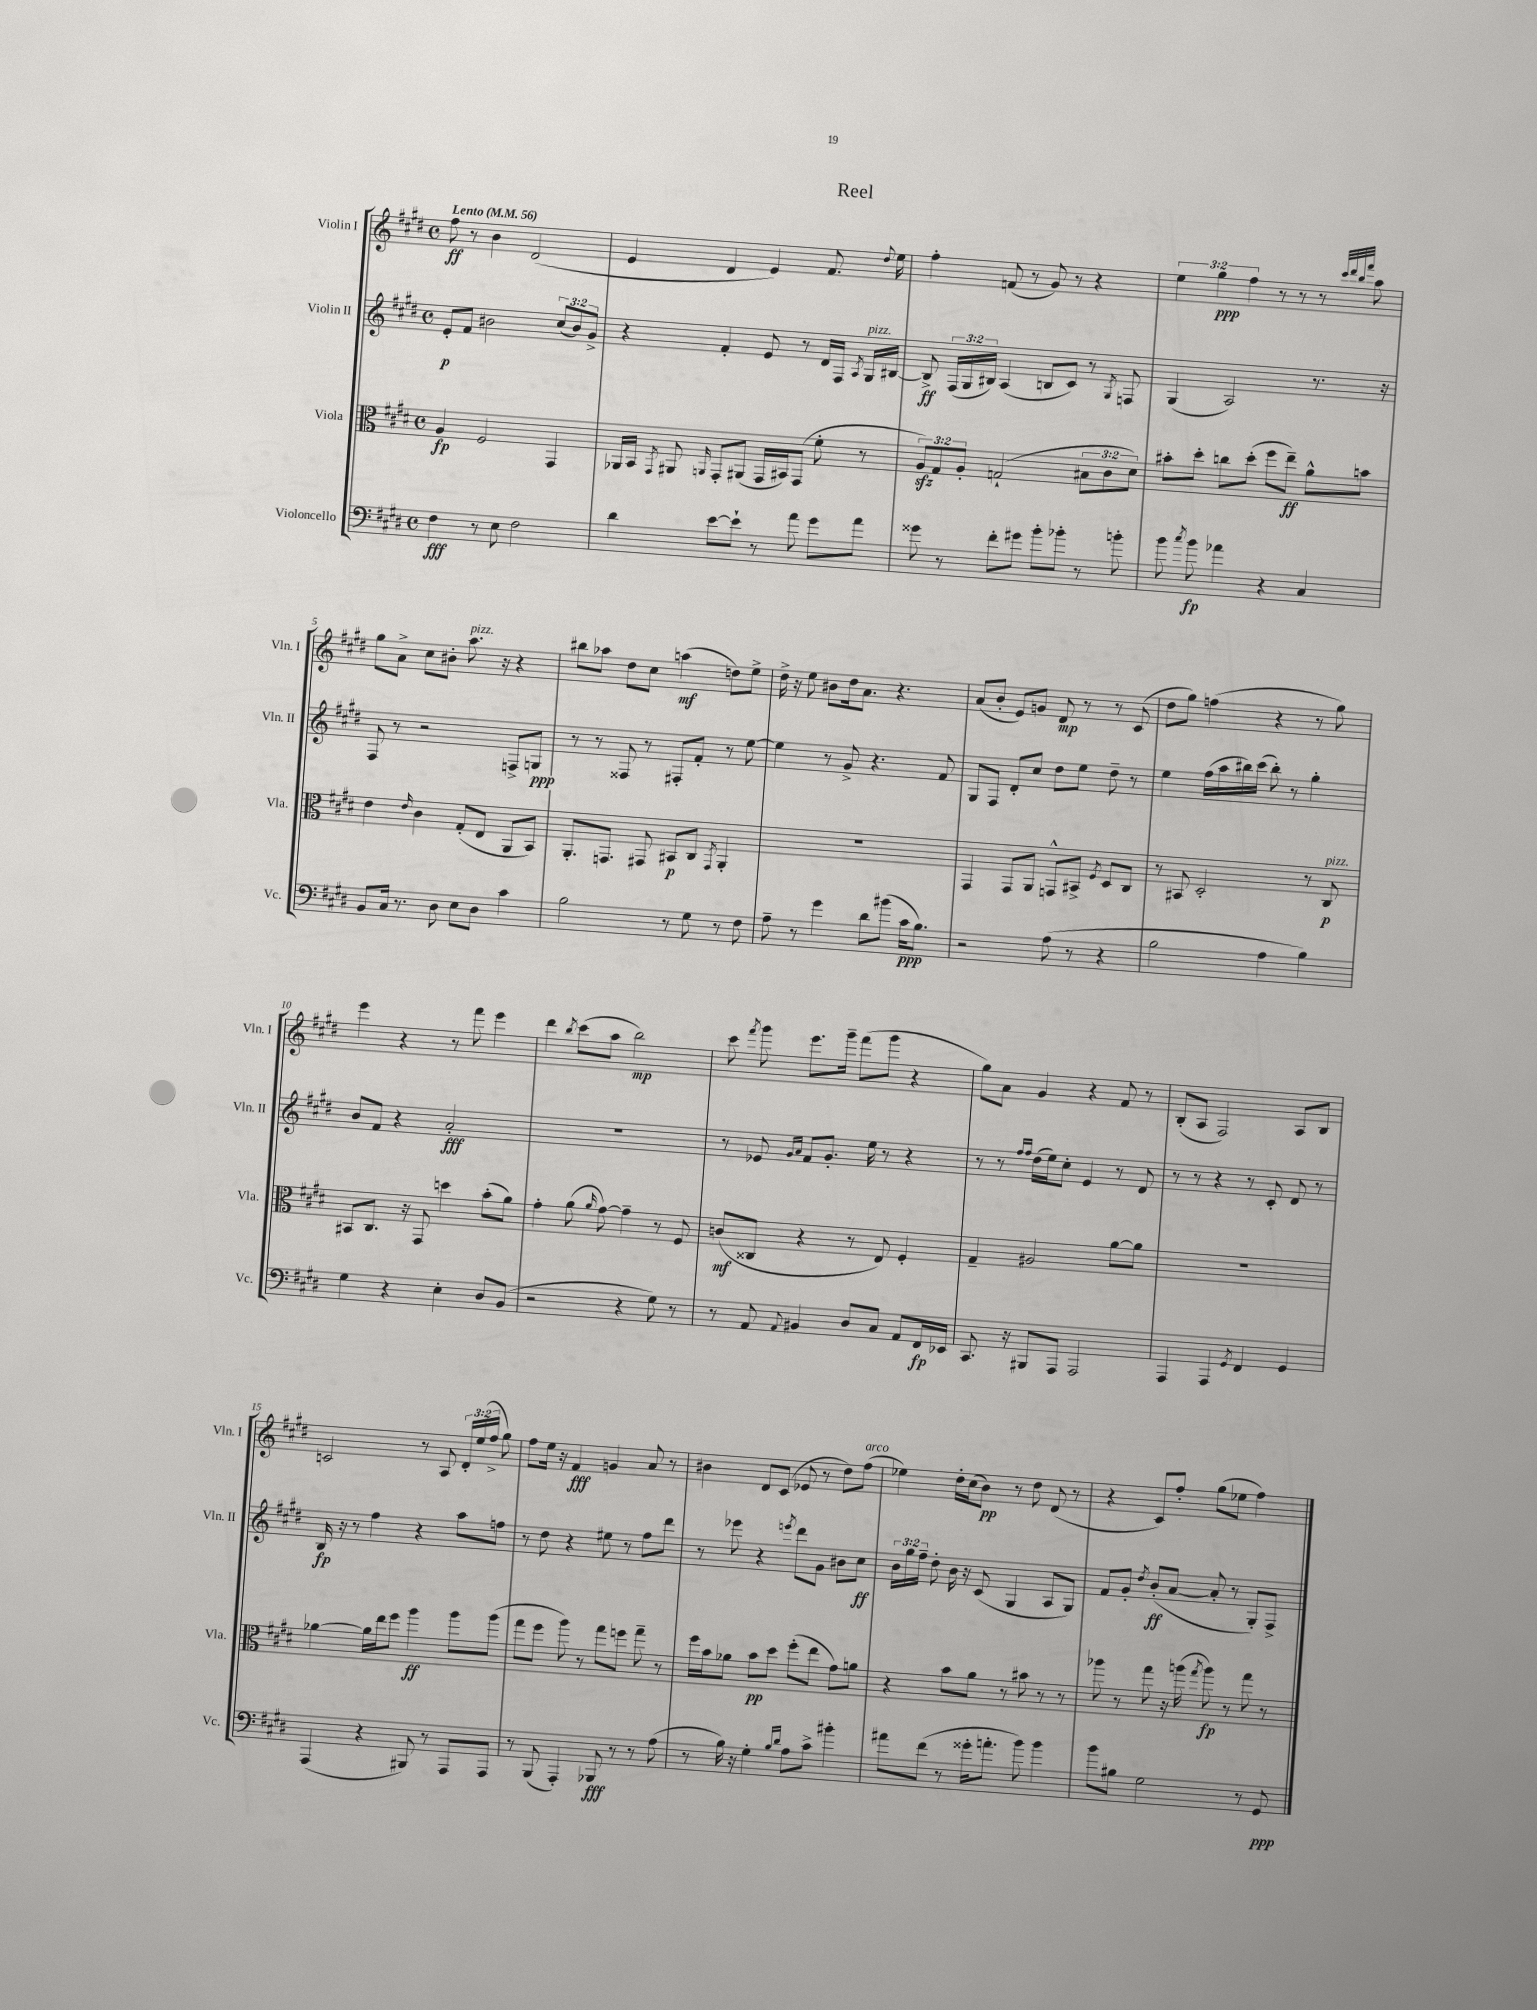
\header { title = "Reel" }
<<
\new StaffGroup <<
\new Staff = "s0" \with { instrumentName = "Violin I" shortInstrumentName = "Vln. I" } {
    \clef treble \key e \major \defaultTimeSignature \time 4/4 \override Staff.TupletNumber.text = #tuplet-number::calc-fraction-text \tempo "Lento" 4 = 56
    \autoBeamOff fis''8\ff r8 b'4 dis'2( |
    e'4 dis'4 e'4) fis'8. \appoggiatura { dis''8 } e''16 |
    fis''4-. f'8( r8 gis'8) r8 r4 |
    \tuplet 3/2 { e''4 gis''4\ppp fis''4 } r8 r8 r8 \grace { cis'''32[ dis'''32 b''32 fis'''32] } a''8 |
    gis''8[ a'8]-> cis''8[ bis'8]-. a''8.^\markup { \italic "pizz." } r16 r4 |
    bis''8[ aes''8] dis''8[ cis''8] a''4\mf( d''8[) e''8]-> |
    dis''16-> r16 e''8 bis'8[ dis''16 a'8.] r4. |
    a'8[( b'8]-. e'8[) g'8] dis'8\mp r8 r8 cis'8( |
    dis''8[ gis''8]) f''4( r4 r8 gis''8) |
    e'''4 r4 r8 fis'''8 e'''4 |
    dis'''4 \acciaccatura { b''8 } cis'''8[( a''8] b''2\mp) |
    cis'''8 \acciaccatura { fis'''8 } gis'''8 e'''8.[ gis'''16]-- fis'''8[( gis'''8] r4 |
    gis''8[) a'8] gis'4 r4 fis'8 r8 |
    b8[-.( a8] fis2) a8[ b8] |
    c'2 r8 a8 \tuplet 3/2 { dis'16[-. e''16( fis''16]-> } gis''8) |
    fis''8[ e''16] r16 fis'4\fff g'4 a'8 r8 |
    bis'4 dis'8[ cis'8]( ees'8 r8 dis''8[) fis''8]^\markup { \italic "arco" }( |
    ees''4) dis''16[-. cis''16( b'8]\pp) r8 dis''8 dis'8( r8 |
    r4 cis'8[) fis''8]-. gis''8[( ees''8] fis''4) \bar "|." |
}
\new Staff = "s1" \with { instrumentName = "Violin II" shortInstrumentName = "Vln. II" } {
    \clef treble \key e \major \defaultTimeSignature \time 4/4 \override Staff.TupletNumber.text = #tuplet-number::calc-fraction-text
    \autoBeamOff e'8[-.\p fis'8] bis'2 \tuplet 3/2 { cis''8[( bis'8) gis'8]-> } |
    r4 fis'4-. e'8 r8 dis'16[ fis16] \acciaccatura { a8 } gis16[^\markup { \italic "pizz." } bis16]~ |
    bis8->\ff \tuplet 3/2 { fis16[( gis16 bis16]) } a4( b8[ cis'8]) r8 \acciaccatura { gis8 } f8 |
    gis4( a2) r8. r16 |
    fis8 r8 r2 f8[-> g8]\ppp |
    r8 r8 fisis8 r8 fis8[-. fis'8]-. r8 e''8~ |
    e''4 r8 gis'8-> r4. fis'8 |
    gis8[ fis8] dis'8[-. cis''8] dis''8[ e''8] dis''8-- r8 |
    e''4 fis''16[( a''16 bis''16) cis'''16]( bis''8-.) r8 gis''4-. |
    b'8[ fis'8] r4 a'2-.\fff |
    R1 |
    r8 ees'8 \grace { gis'16[ a'16] } fis'8[ gis'8.]-. e''16 r8 r4 |
    r8 r8 \grace { fis''16[ fis''16] } dis''16[( e''16) cis''8]-. e'4 r8 dis'8 |
    r8 r8 r4 r8 cis'8-. dis'8 r8 |
    b16\fp r16 r8 fis''4 r4 a''8[ f''8] |
    r8 dis''8 r4 eis''8 r8 fis''8[ dis'''8] |
    r8 ees'''8 r4 \acciaccatura { e'''8 } dis'''8[ gis'8] bis'8[ cis''8]\ff |
    \tuplet 3/2 { b'16[ gis''16 fis''16]-- } dis''8-. b'16 r16 cis'8( gis4 a8[ gis8]) |
    fis'8[ gis'8]-. \acciaccatura { dis''8 } b'8[-.\ff( a'8]~ a'8-. r8 gis8[-.) fis8]-> \bar "|." |
}
\new Staff = "s2" \with { instrumentName = "Viola" shortInstrumentName = "Vla." } {
    \clef alto \key e \major \defaultTimeSignature \time 4/4 \override Staff.TupletNumber.text = #tuplet-number::calc-fraction-text
    \autoBeamOff a4\fp fis2 gis,4 |
    aes,16[ b,16] \acciaccatura { gis,8 } ais,8 \grace { a,16 } gis,8[-. ais,8]( gis,16[ bis,16) gis,8]( fis'8-. r8 |
    \tuplet 3/2 { a8[\sfz) gis8 a8]-. } g2-!( \tuplet 3/2 { bis8[ cis'8 dis'8]) } |
    bis'8[-. dis''8]-. c''8[ dis''8]-.( fis''8[ e''8]--\ff) a'8[-^ b'8] |
    e'4 \grace { e'16 } cis'4 gis8[-.( e8] a,8[ b,8]) |
    a,8.[-. g,8.] gis,8 bis,8[\p cis8] \acciaccatura { gis,8 } a,4-. |
    R1 |
    gis,4 gis,8[ a,8] g,8[-^ bis,8]-> \acciaccatura { fis8 } dis8[ cis8] |
    r8 bis,8 dis2-. r8 cis8\p^\markup { \italic "pizz." } |
    bis,8[ cis8.] r16 gis,8 d''4 b'8[-.( a'8]) |
    gis'4-. a'8( \grace { a'16 } gis'8~) gis'4-- r8 fis8 |
    c'8[\mf( cisis8] r4 r8 e8) fis4-. |
    gis4-- ais2 a'8[~ a'8] |
    R1 |
    aes'4~ aes'16[ e''16 fis''8] a''4\ff a''8[ a''8]( |
    gis''8[ fis''8] a''8) r8 gis''8[ f''8] gis''8-- r8 |
    fis''16[ b'16 aes'8] b'8[\pp dis''8] fis''8[-.( e''8] gis'8[) a'8] |
    r4 b'8[ a'8] r8 bis'8 r8 r8 |
    aes''8 r8 gis''8 r16 a''16( \acciaccatura { gis''8 } a''8\fp) r8 gis''8 r8 \bar "|." |
}
\new Staff = "s3" \with { instrumentName = "Violoncello" shortInstrumentName = "Vc." } {
    \clef bass \key e \major \defaultTimeSignature \time 4/4
    \autoBeamOff fis4\fff r8 e8 fis2 |
    dis'4 e'8[~ e'8]-! r8 a'8 gis'8[ a'8] |
    gisis'8 r8 fis'8[-. gis'8] b'8[-. bes'8]-. r8 b'8-. |
    b'8 \acciaccatura { cis''8 } b'8\fp aes'4 r4 cis4 |
    b,8[ cis16] r8. dis8 e8[ dis8] cis'4 |
    b2 r8 gis8 r8 fis8 |
    a8-- r8 gis'4 dis'8[ bis'8]( cis'16[\ppp b8.]) |
    r2 a8( r8 r4 |
    b2 a4 b4) |
    gis4 r4 e4-. dis8[ b,8]( |
    r2 r4 gis8) r8 |
    r8 a,8 \appoggiatura { a,8 } bis,4 dis8[ cis8] a,8[ fis,16\fp ees,16] |
    cis,8. r16 bis,,8[ a,,8] a,,2 |
    a,,4 a,,4 \acciaccatura { gis,8 } fis,4 gis,4 |
    a,,4( r4 bis,,8) r8 a,,8[ a,,8] |
    r8 b,,8( a,,4-.) bes,,8\fff r8 r8 a8( |
    r8 b16) r16 gis4-. \grace { b16[ dis'16] } a8[ cis'8]-> bis'4-. |
    ais'8[ fis'8]( r8 gisis'16[-. a'8.]-. b'8) b'4 |
    b'8[ bis8] gis2 r8 gis,8\ppp \bar "|." |
}
>>
>>
